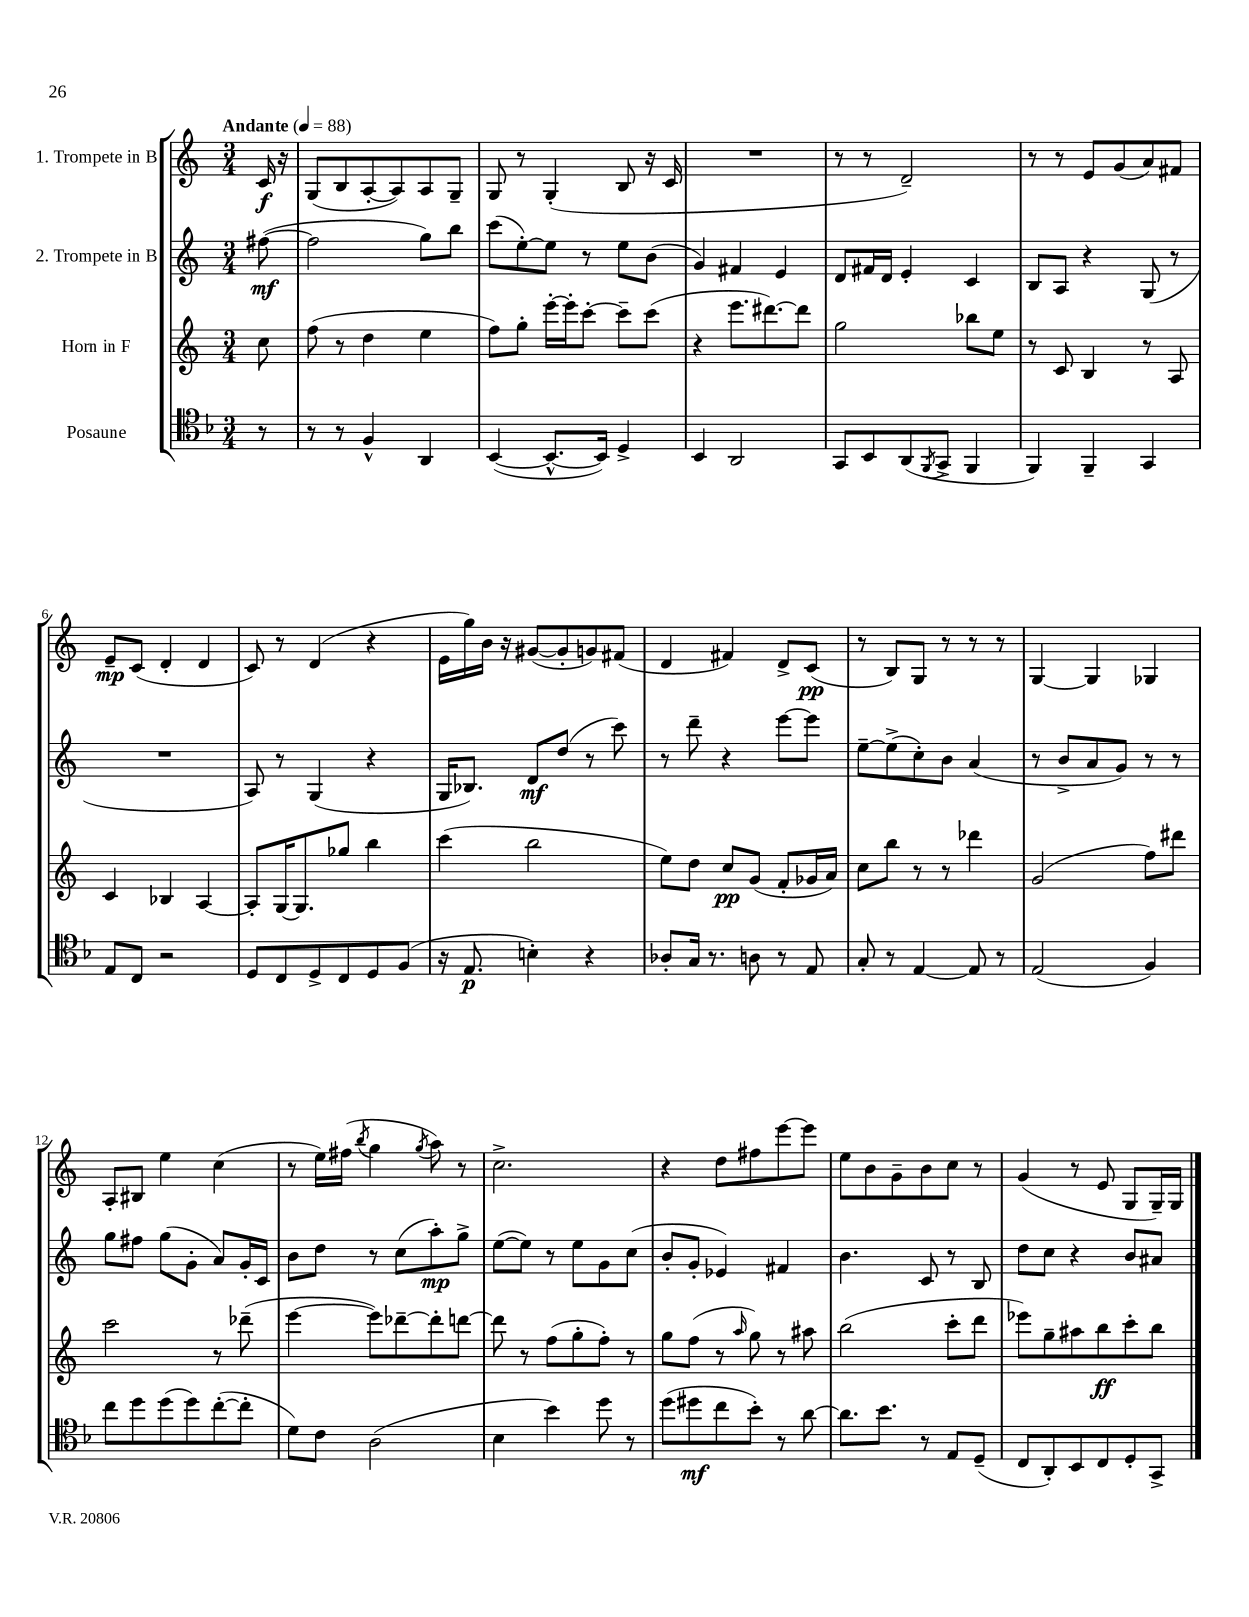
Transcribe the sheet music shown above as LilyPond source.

<<
\new StaffGroup <<
\new Staff = "s0" \with { instrumentName = "1. Trompete in B" } {
    \clef treble \key c \major \numericTimeSignature \time 3/4 \partial 8 \tempo "Andante" 4 = 88
    c'16\f r16 |
    g8( b8 a8~-. a8) a8 g8-- |
    g8 r8 g4-.( b8 r16 c'16 |
    R2. |
    r8 r8 d'2--) |
    r8 r8 e'8 g'8( a'8) fis'8 |
    e'8--\mp c'8( d'4-. d'4 |
    c'8) r8 d'4( r4 |
    e'16 g''16) b'16 r16 gis'8~( gis'8-. g'8) fis'8( |
    d'4 fis'4) d'8-> c'8\pp( |
    r8 b8) g8 r8 r8 r8 |
    g4~ g4 ges4 |
    a8-. bis8 e''4 c''4( |
    r8 e''16) fis''16( \acciaccatura { b''8 } g''4 \acciaccatura { g''8 } a''8) r8 |
    c''2.-> |
    r4 d''8 fis''8 e'''8~ e'''8 |
    e''8 b'8 g'8-- b'8 c''8 r8 |
    g'4( r8 e'8 g8 g16--) g16 \bar "|." |
}
\new Staff = "s1" \with { instrumentName = "2. Trompete in B" } {
    \clef treble \key c \major \numericTimeSignature \time 3/4 \partial 8
    fis''8~\mf( |
    fis''2 g''8) b''8 |
    c'''8( e''8~-.) e''8 r8 e''8 b'8( |
    g'4) fis'4 e'4 |
    d'8 fis'16 d'16 e'4-. c'4 |
    b8 a8 r4 g8( r8 |
    R2. |
    a8) r8 g4( r4 |
    g16 bes8.) d'8\mf d''8( r8 c'''8) |
    r8 d'''8-- r4 e'''8~ e'''8 |
    e''8~-- e''8->( c''8-.) b'8 a'4( |
    r8 b'8-> a'8 g'8) r8 r8 |
    g''8 fis''8 g''8( g'8-. a'8) g'16-. c'16 |
    b'8 d''8 r8 c''8( a''8-.\mp) g''8-> |
    e''8~( e''8) r8 e''8 g'8 c''8( |
    b'8-. g'8-. ees'4) fis'4 |
    b'4. c'8 r8 b8 |
    d''8 c''8 r4 b'8 ais'8 \bar "|." |
}
\new Staff = "s2" \with { instrumentName = "Horn in F" } {
    \clef treble \key c \major \numericTimeSignature \time 3/4 \partial 8
    c''8 |
    f''8( r8 d''4 e''4 |
    f''8) g''8-. e'''16~-. e'''16-. c'''8~-. c'''8-- c'''8( |
    r4 e'''8. dis'''8.~) dis'''8 |
    g''2 bes''8 e''8 |
    r8 c'8 b4 r8 a8 |
    c'4 bes4 a4~ |
    a8-. g16~ g8. ges''8 b''4 |
    c'''4( b''2 |
    e''8) d''8 c''8\pp g'8( f'8-. ges'16 a'16) |
    c''8 b''8 r8 r8 des'''4 |
    g'2( f''8) dis'''8 |
    c'''2 r8 des'''8--( |
    e'''4~ e'''8) des'''8~-- des'''8-. d'''8~ |
    d'''8 r8 f''8( g''8-. f''8-.) r8 |
    g''8 f''8( r8 \grace { a''16 } g''8) r8 ais''8 |
    b''2( c'''8-. d'''8 |
    ees'''8) g''8-- ais''8 b''8\ff c'''8-. b''8 \bar "|." |
}
\new Staff = "s3" \with { instrumentName = "Posaune" } {
    \clef tenor \key f \major \numericTimeSignature \time 3/4 \partial 8
    r8 |
    r8 r8 f4-^ a,4 |
    bes,4~( bes,8.~-^ bes,16) d4-> |
    bes,4 a,2 |
    g,8 bes,8 a,8( \acciaccatura { f,8 } g,8-> f,4 |
    f,4) f,4-- g,4 |
    e8 c8 r2 |
    d8 c8 d8-> c8 d8 f8( |
    r16 e8.\p b4-.) r4 |
    aes8-. g16 r8. a8 r8 e8 |
    g8-. r8 e4~ e8 r8 |
    e2( f4) |
    c''8 d''8 d''8( d''8) c''8~-.( c''8-. |
    d'8) c'8 a2( |
    bes4 bes'4) d''8 r8 |
    d''8( dis''8\mf c''8 bes'8-.) r8 a'8~ |
    a'8. bes'8. r8 e8 d8--( |
    c8 a,8-.) bes,8 c8 d8-. g,8-> \bar "|." |
}
>>
>>
